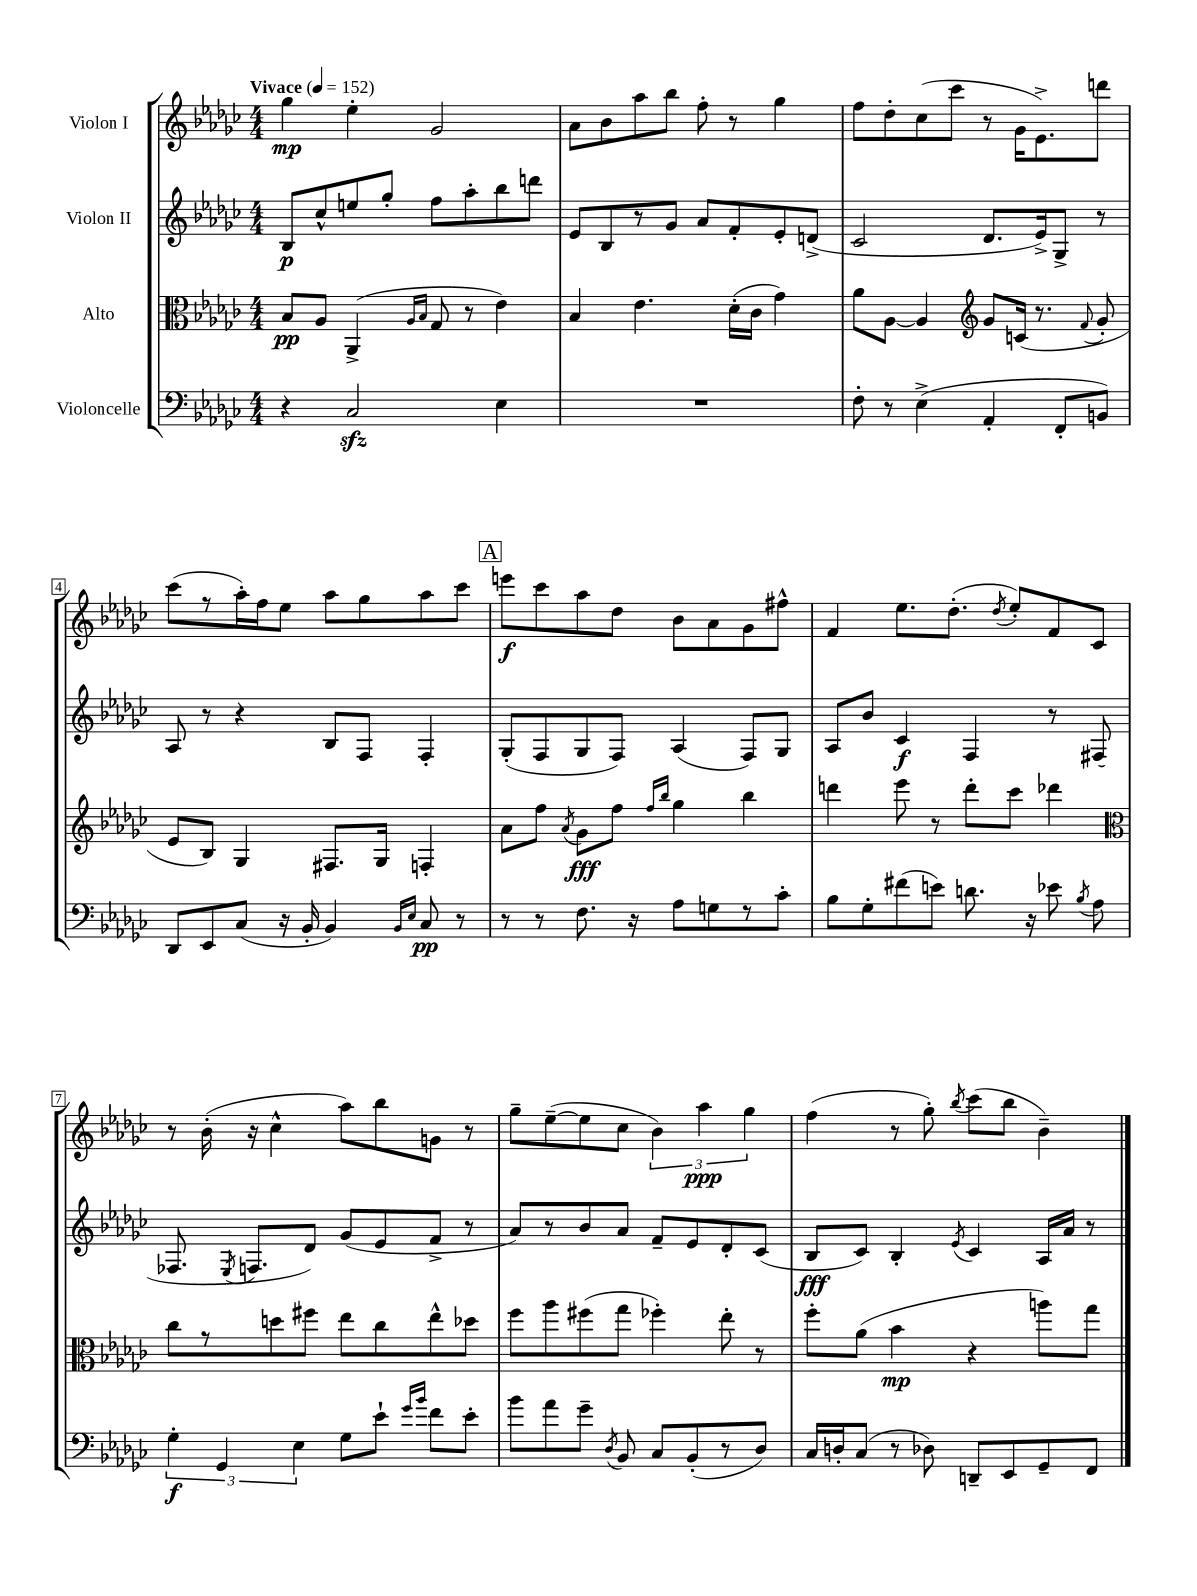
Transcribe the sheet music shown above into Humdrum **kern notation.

**kern	**kern	**kern	**kern
*staff4	*staff3	*staff2	*staff1
*clefF4	*clefC3	*clefG2	*clefG2
*k[b-e-a-d-g-c-]	*k[b-e-a-d-g-c-]	*k[b-e-a-d-g-c-]	*k[b-e-a-d-g-c-]
*M4/4	*M4/4	*M4/4	*M4/4
*MM152	*MM152	*MM152	*MM152
4r	8B-	8B-	4gg-
.	8A-	8cc-^^	.
2C-	(4AA-^	8ee	4ee-'
.	.	8gg-'	.
.	16qqA-	.	.
.	16qqB-	.	.
.	8G-	8ff	2g-
.	8r	8aa-'	.
4E-	4e-)	8bb-	.
.	.	8ddd	.
=	=	=	=
1r	4B-	8e-	8a-
.	.	8B-	8b-
.	4.e-	8r	8aa-
.	.	8g-	8bb-
.	.	8a-	8ff'
.	(16d-'	8f'	8r
.	16c-	.	.
.	4g-)	8e-'	4gg-
.	.	(8d^	.
=	=	=	=
8F'	8a-	2c-	8ff
8r	[8A-	.	8dd-'
(4E-^	4A-]	.	(8cc-
.	.	.	8ccc-
*	*clefG2	*	*
4AA-'	8g-	8.d-	8r
.	(16c	.	16g-
.	8.r	16e-^)	8.e-^)
8FF'	.	8G-^	.
.	8qqf	.	.
8BB)	8g-'	8r	8ddd
=	=	=	=
8DD-	8e-	8A-	(8ccc-
8EE-	8B-)	8r	8r
(8C-	4G-	4r	16aa-')
.	.	.	16ff
16r	.	.	8ee-
16BB-'	.	.	.
4BB-)	8.F#	8B-	8aa-
.	.	8F	8gg-
.	16G-	.	.
16qqBB-	.	.	.
16qqE-	.	.	.
8C-	4F'	4F'	8aa-
8r	.	.	8ccc-
=	=	=	=
8r	8a-	(8G-'	8eee
8r	8ff	8F	8ccc-
.	8qa-	.	.
8.F	8g-	8G-	8aa-
.	8ff	8F)	8dd-
16r	.	.	.
.	16qqff	.	.
.	16qqbb-	.	.
8A-	4gg-	(4A-	8b-
8G	.	.	8a-
8r	4bb-	8F)	8g-
8c-'	.	8G-	8ff#^^
=	=	=	=
8B-	4ddd	8A-	4f
8G-'	.	8b-	.
(8f#	8eee-	4c-	8.ee-
8e)	8r	.	.
.	.	.	(8.dd-'
8.d	8ddd'	4F	.
.	.	.	8qdd-
.	8ccc-	.	8ee-')
16r	.	.	.
8e-	4ddd-	8r	8f
8qB-	.	.	.
8A-	.	(8F#	8c-
=	=	=	=
*	*clefC3	*	*
6G-'	8cc-	8.F-	8r
.	8r	.	(16b-'
6GG-	.	.	.
.	.	8qE-	.
.	.	8.F	16r
.	8dd	.	4cc-^^
6E-	.	.	.
.	8ff#	8d-)	.
8G-	8ee-	(8g-	8aa-)
8e-`	8cc-	8e-	8bb-
16qqg-	.	.	.
16qqb-	.	.	.
8f	8ee-^^	8f^	8g
8e-'	8dd-	8r	8r
=	=	=	=
8b-	8ff	8a-)	8gg-~
8a-	8aa-	8r	([8ee-~
8g-~	(8ff#	8b-	8ee-]
8qD-	.	.	.
8BB-	8gg-	8a-	8cc-
8C-	4ff-')	8f~	6b-)
(8BB-'	.	8e-	.
.	.	.	6aa-
8r	8ee-'	8d-'	.
.	.	.	6gg-
8D-)	8r	(8c-	.
=	=	=	=
16C-	8ff'	8B-	(4ff
16D'	.	.	.
(8C-	(8a-	8c-)	.
8r	4b-	4B-'	8r
8D-)	.	.	8gg-')
.	.	8qe-	8qbb-
8DD~	4r	4c-	(8ccc-
8EE-	.	.	8bb-
8GG-~	8aa)	16A-	4b-~)
.	.	16a-	.
8FF	8gg-	8r	.
==	==	==	==
*-	*-	*-	*-
